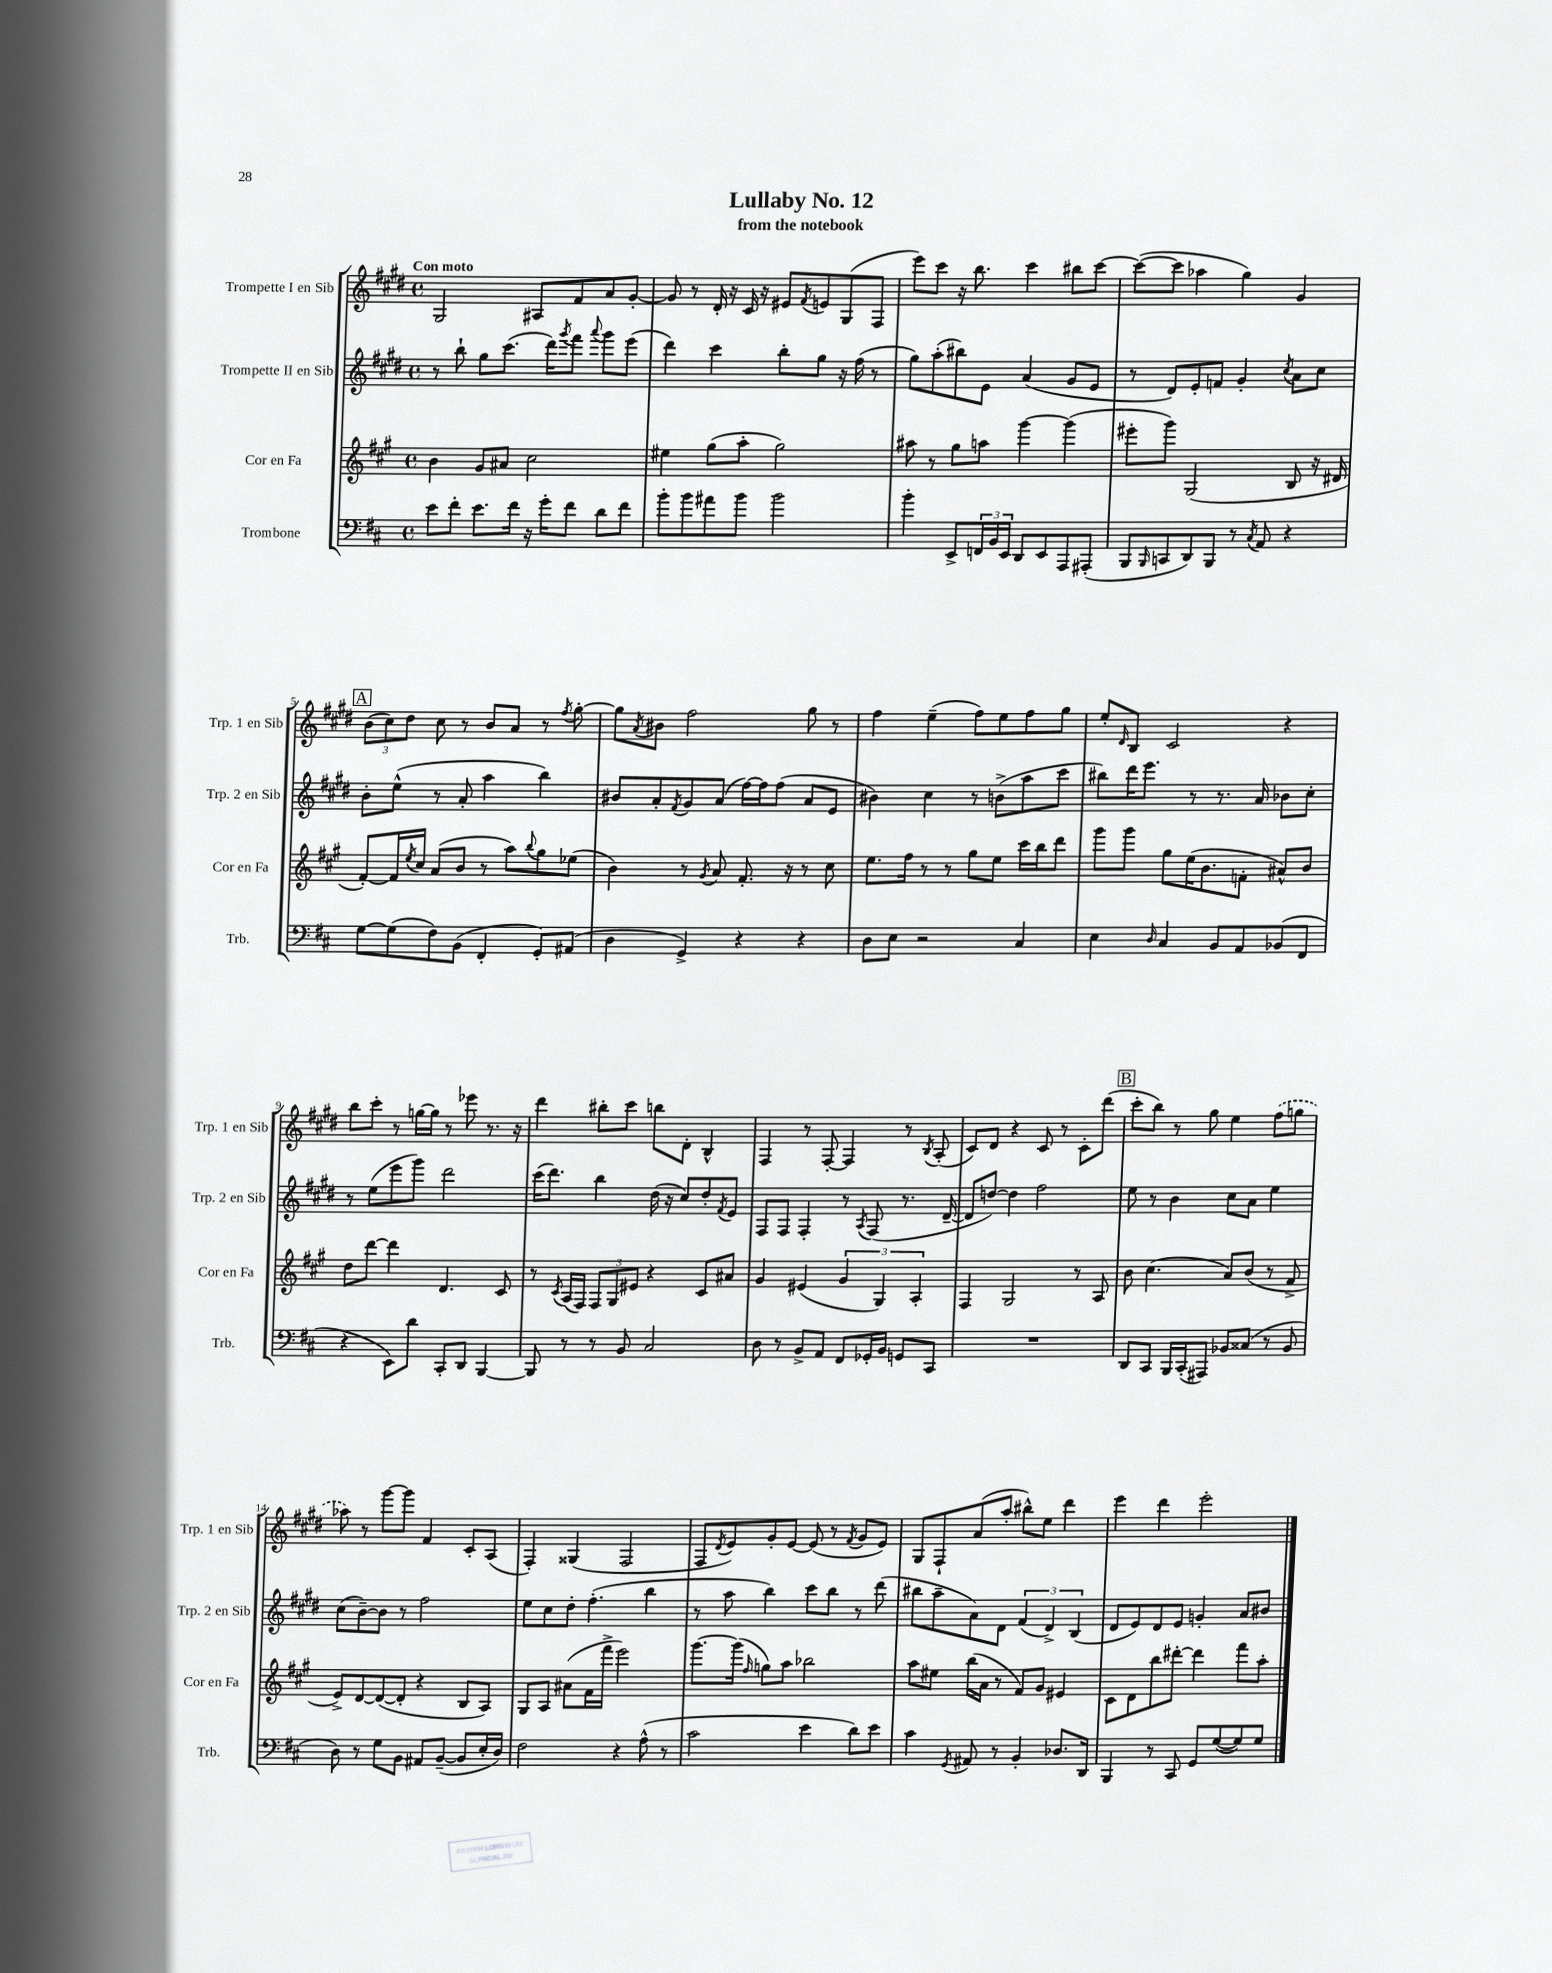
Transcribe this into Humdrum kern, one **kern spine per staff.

**kern	**kern	**kern	**kern
*part4	*part3	*part2	*part1
*staff4	*staff3	*staff2	*staff1
*I"Trombone	*I"Cor en Fa	*I"Trompette II en Sib	*I"Trompette I en Sib
*I'Trb.	*I'Cor en Fa	*I'Trp. 2 en Sib	*I'Trp. 1 en Sib
*clefF4	*clefG2	*clefG2	*clefG2
*k[f#c#]	*k[f#c#g#]	*k[f#c#g#d#]	*k[f#c#g#d#]
*M4/4	*M4/4	*M4/4	*M4/4
*met(c)	*met(c)	*met(c)	*met(c)
=1	=1	=1	=1
!	!	!	!LO:TX:a:B:t=Con moto
8e\L	4b\	8r	2G#/
8f#'\J	.	8bb`\	.
8.e\L	8g#/L	8gg#\L	.
.	8a#X/J	(8.ccc#\J	.
16f#\Jk	.	.	.
16r	2cc#\	.	8A#X/L
16g'\KL	.	16ddd#\KL)	.
.	.	8qggg#/	.
8f#\J	.	8fff#\J	8f#/
.	.	8qqaaa/	.
8d\L	.	8ggg#\L	8a/
8f#\J	.	(8eee\J	[8g#'/J
=2	=2	=2	=2
8b'\L	4ee#X\	4ddd#\)	8g#/]
8b\	.	.	8r
8a#X\	(8gg#\L	4ccc#\	16d#'/
.	.	.	16r
8b\J	8aa'\J	.	16c#/
.	.	.	16r
2b\	2gg#\)	8bb'\L	8e#X/L
.	.	.	8qf#/
.	.	8gg#\J	8en/
.	.	16r	(8G#/
.	.	(16ff#\	.
.	.	8r	8F#/J
=3	=3	=3	=3
4b'\	8aa#X\	8gg#\L)	8eee\L)
.	8r	(8aa'\	8ccc#\J
8EE^/L	8gg#\L	8bb#X\)	16r
.	.	.	8.bb\
24FFn/L	8aan\J	8e\J	.
24BB/	.	.	.
24EE/JJ	.	.	.
8DD/L	[4ggg#\	(4a/	4ccc#\
8EE/	.	.	.
8AAA/	(4ggg#\]	8g#/L	8bb#X\L
(8AAA#X'/J	.	8e/J	[8ccc#\J
=4	=4	=4	=4
8BBB/L	8eee#X'\L	8r	(8ccc#\L_
16qqBBB/	.	.	.
8CCn/	8ggg#\J)	8d#/L)	8ccc#\J]
8DD/)	(2G#/	8e'/	4aa-X\
8BBB/J	.	8fn/J	.
8r	.	4g#'/	4gg#\)
8qC#/	.	.	.
8AA/	.	.	.
.	.	8qcc#/	.
4r	8B/	8a\L	4g#/
.	16r	8cc#\J	.
.	16d#X/	.	.
!!LO:LB:g=z
!!LO:REH:place=s1:t=A
=5	=5	=5	=5
[8G\L	[8f#'/L)	8b'\L	(12b\L
.	.	.	12cc#\)
(8G\]	16f#/L]	(8ee^^\J	.
.	.	.	12dd#\J
.	8qee/	.	.
.	16cc#/JJ	.	.
8F#\)	(8a/L	8r	8cc#\
(8BB\J	8b/J	8a'/	8r
4FF#'/	8r	4aa\	8b/L
.	8aa\L)	.	8a/J
.	8qqbb/	.	.
8GG'/L)	8gg#\	4bb\)	8r
.	.	.	8qff#/
(8AA#X/J	(8ee-X\J	.	[8gg#'\
=6	=6	=6	=6
4D\	4b\)	8b#X/L	8gg#\L]
.	.	.	8qa/
.	.	8a'/	8b#X\J
.	.	8qf#/	.
4GG^/)	8r	8g#/	2ff#\
.	8qg#/	.	.
.	8a/	(8a/J	.
4r	8.f#'/	[16ff#\LL)	.
.	.	16ff#\J]	.
.	.	(8ff#\J	.
.	16r	.	.
4r	8r	8a/L	8gg#\
.	8cc#\	8e/J	8r
=7	=7	=7	=7
8D\L	8.ee\L	4b#X\)	4ff#\
8E\J	.	.	.
.	16ff#\Jk	.	.
2r	8r	4cc#\	(4ee~\
.	8r	.	.
.	8gg#\L	8r	8ff#\L)
.	8ee\J	(8bn^\L	8ee\
4C#/	16ccc#\LL	8aa\	8ff#\
.	16bb\J	.	.
.	8ddd\J	8ccc#\J	8gg#\J
=8	=8	=8	=8
4E\	8ggg#\L	8bb#X\L)	8ee'/L
.	.	.	16qqd#/
.	8ggg#\J	16ddd#\K	8B/J
.	.	8.eee\J	.
16qqD/	.	.	.
4C#/	8gg#\L	.	2c#/
.	(16ee\K	8r	.
.	8.b\	.	.
8BB/L	.	8.r	.
8AA/	8fn'\J	.	.
.	.	16a/	.
(8BB-X/	8a#X^^/L)	8b-X\L	4r
8FF#/J	8b/J	8cc#'\J	.
!!LO:LB:g=z
=9	=9	=9	=9
4r	8dd\L	8r	8bb\L
.	[8ddd\J	(8ee\L	8ccc#'\J
8EE\L)	4ddd\]	8eee\	8r
8d\J	.	8ggg#\J)	[16ggn\LL
.	.	.	16gg\JJ]
8CC#'/L	4.d/	2ddd#\	8r
8DD/J	.	.	8eee-X\
[4BBB/	.	.	8.r
.	8c#/	.	.
.	.	.	16r
=10	=10	=10	=10
8BBB/]	8r	(16ccc#\KL	4ddd#\
.	.	8.ddd#\J)	.
.	8qc#/	.	.
8r	(16A/LL	.	.
.	16F#/JJ)	.	.
8r	12F#/L	4bb\	8bb#X'\L
.	12G#/	.	.
8BB/	.	.	8ccc#\J
.	12e#X/J	.	.
2C#/	4r	(16dd#\	8bbn\L
.	.	16r	.
.	.	8cc#/L)	8d#'\J
.	8c#/L	8dd#'/	4B^^/
.	.	8qf#/	.
.	8a#X/J	8e/J	.
=11	=11	=11	=11
8D\	4g#/	8F#/L	4F#/
8r	.	8F#/J	.
8BB^/L	(4e#X/	4F#'/	8r
8AA/J	.	.	[8F#'/
8FF#/L	6g#/	8r	4F#/]
.	.	8qA/	.
16GG-X'/L	.	(8F#/	.
.	6G#/)	.	.
16BB/JJ	.	.	.
8GGn/L	.	8.r	8r
.	6A'/	.	.
.	.	.	8qB/
8CC#/J	.	.	(8A'/
.	.	[16d#~/	.
=12	=12	=12	=12
1r	4F#/	8d#/L]	8c#/L)
.	.	[8ddn/J)	8d#/J
.	2G#/	4dd\]	4r
.	.	2ff#\	8c#/
.	.	.	8r
.	8r	.	8c#'\L
.	8A/	.	(8ddd#\J
!!LO:REH:place=s1:t=B
=13	=13	=13	=13
8DD/L	8b\	8ee\	8ccc#'\L
8CC#/J	(4.cc#\	8r	8bb\J)
16BBB/LL	.	4b\	8r
(16CC#'/J	.	.	.
8AAA#X/J)	.	.	8gg#\
8BB-X/L	8a/L)	8cc#\L	4ee\
(8C##X/J	(8b/J	8a\J	.
8r	8r	4ee\	(8ff#\L
8BB-/	8f#^/	.	8ggn\J
!!LO:LB:g=z
=14	=14	=14	=14
8D\)	8e^/L)	(8cc#\L	8aa-X\)
8r	[8d/	[8b~\)	8r
8G\L	(8d/_	8b\J]	[8ggg#\L
8BB\J	8d'/J]	8r	8ggg#\J]
8AA#X/L	4r	2ff#\	4f#/
([8BB~/J	.	.	.
8BB/L]	8B/L	.	8c#'/L
16E'/L	8A/J)	.	(8A/J
16D/JJ)	.	.	.
=15	=15	=15	=15
2F#\	8G#/L	8ee\L	4F#'/)
.	8A/J	8cc#\	.
.	(8a#X\L	8dd#'\J	(4G##X/
.	16f#\L	(4.ff#'\	.
.	16fff#^\JJ	.	.
4r	2eee\)	.	2F#/
(8A^^\	.	4bb\	.
8r	.	.	.
=16	=16	=16	=16
2c#\	[8.ggg#\L	8r	8F#/L
.	.	.	8qd#/
.	.	8aa\	8e/)
.	(16ggg#\Jk]	.	.
.	16qqff#/	.	.
.	8ggn\L)	4bb\)	8g#'/
.	8aa\J	.	[8e/J
4e\	2bb-X\	8ccc#\L	(8e/]
.	.	8bb\J	8r
.	.	.	8qf#/
8d\L)	.	8r	8g#/L
8e\J	.	(8ddd#\	8e/J)
=17	=17	=17	=17
4c#\	8aa\L	8bb#X\L	8G#/L
.	8ee#X\J	8aa~\	8F#`/
8qGG/	.	.	.
8AA#X/	(16bb\LL	8a\)	(8a/
.	16a\JJ	.	.
8r	8r	8d#\J	8aa'/J
4BB'/	8f#/L)	(6f#/	8bb#X^^\L)
.	8g#/J	.	8ee\J
.	.	6d#^/)	.
8.D-X/L	4e#X/	.	4ddd#\
.	.	(6B/	.
16DD/Jk	.	.	.
=18	=18	=18	=18
4BBB/	8c#\L	8d#/L	4eee\
.	8d\	8e/)	.
8r	8bb\	8d#/	4ddd#\
8CC#/	[8ddd#X'\J	8e/J	.
8GG/L	4ddd#\]	4gn'/	2eee'\
([8G/	.	.	.
8G/])	8fff#\L	8a/L	.
8G/J	8aa'\J	8b#X/J	.
==	==	==	==
*-	*-	*-	*-
